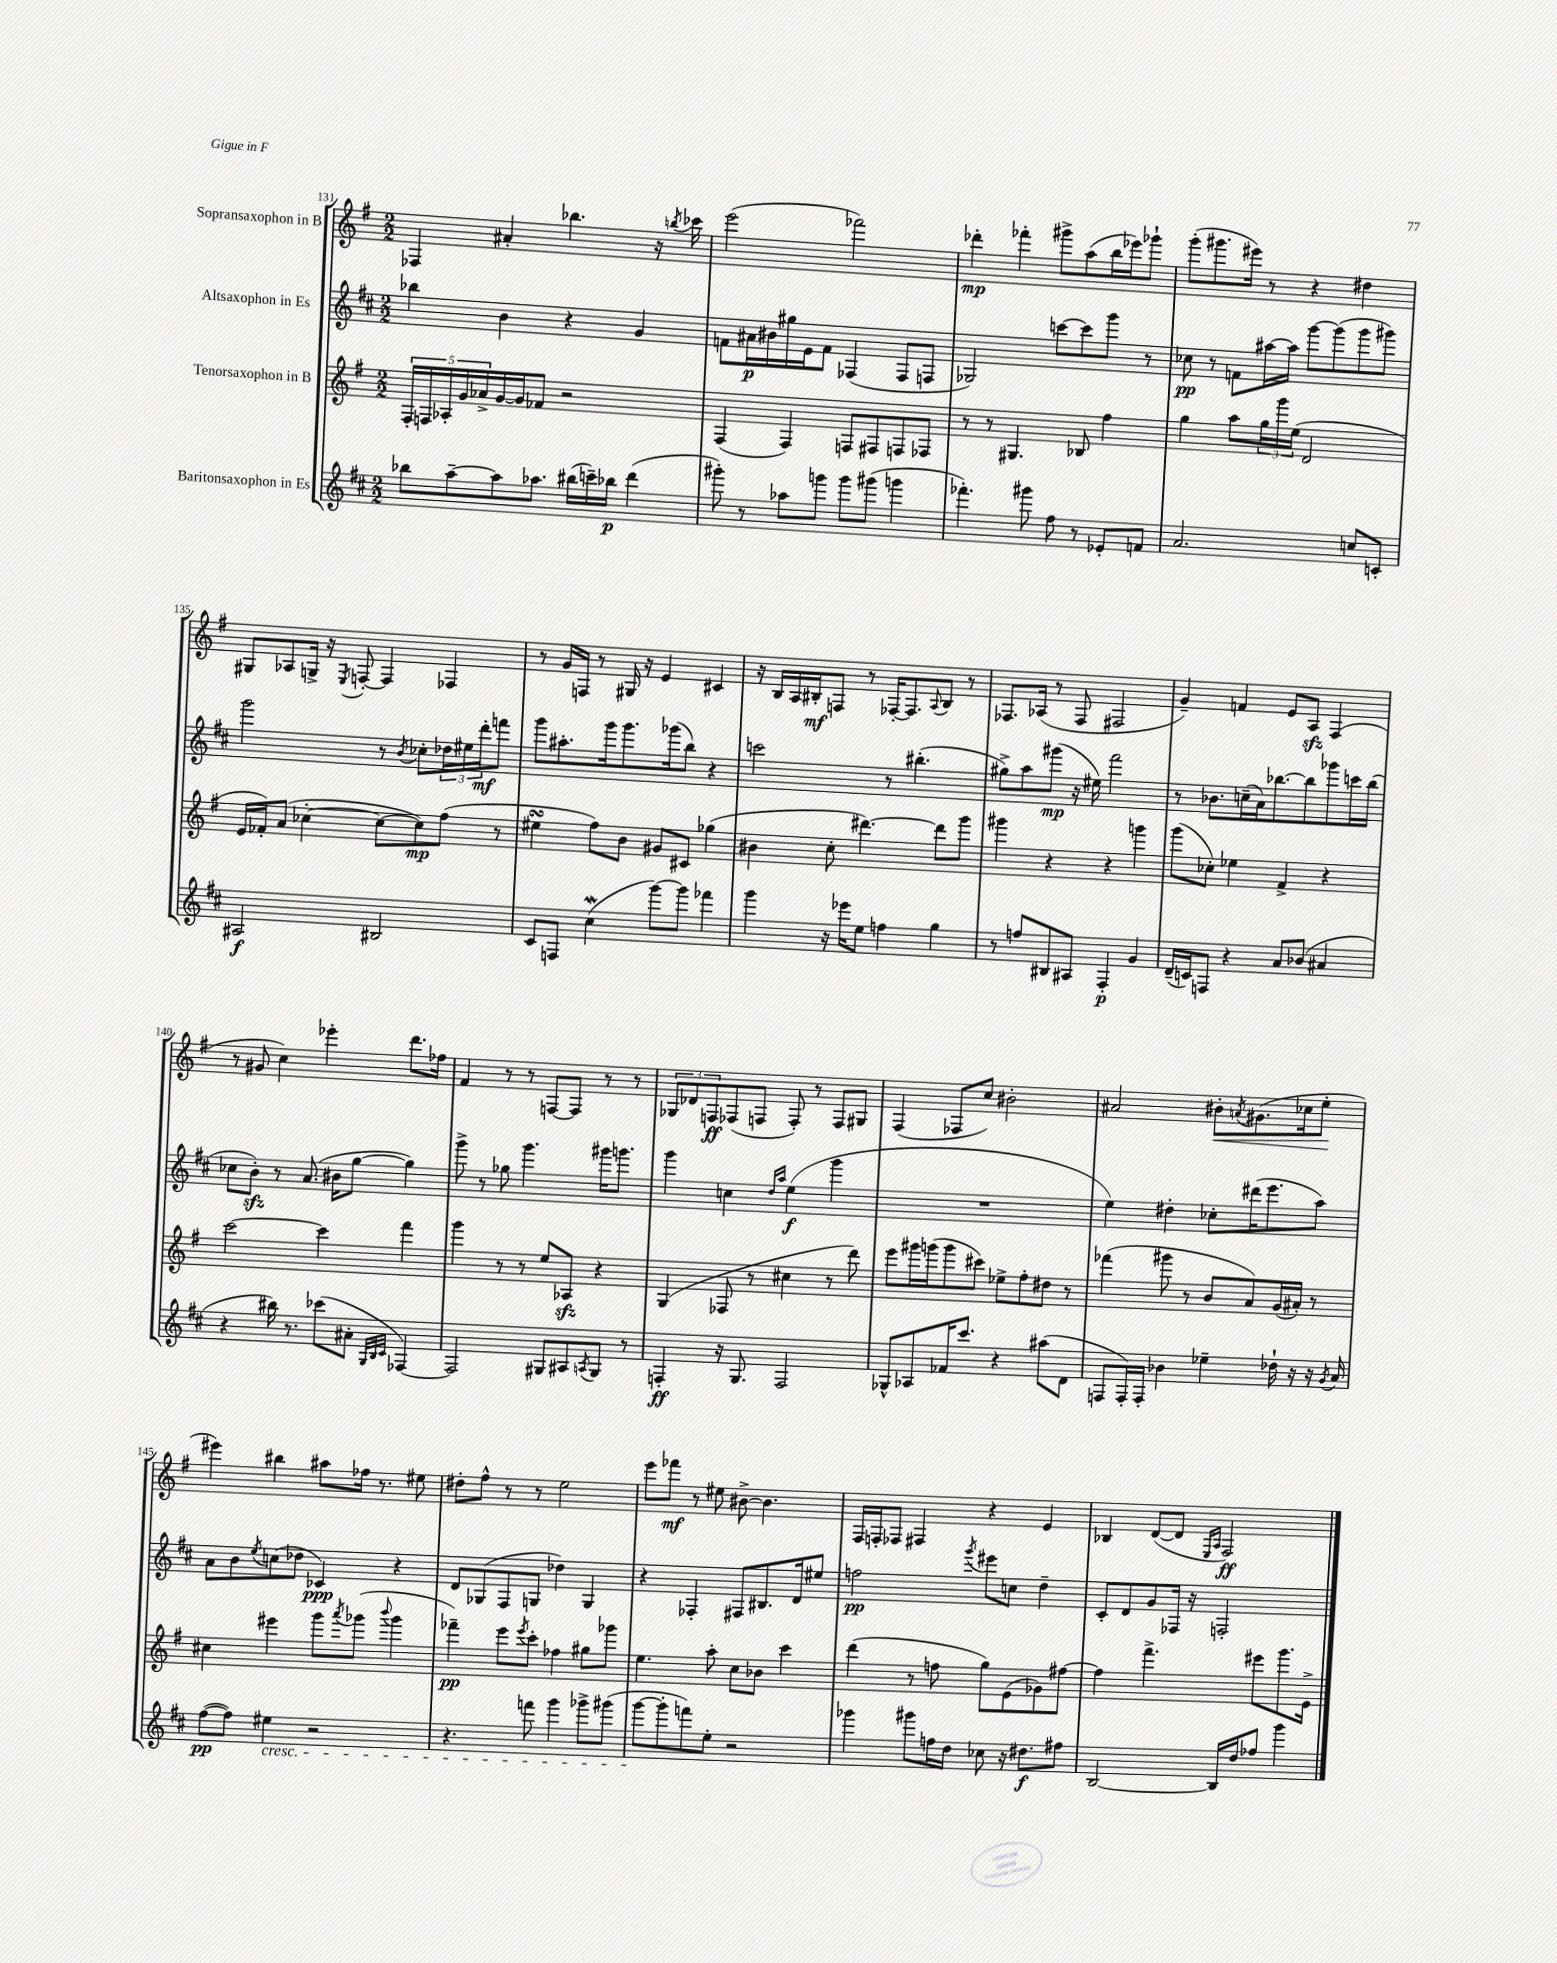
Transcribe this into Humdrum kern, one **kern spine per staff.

**kern	**dynam	**kern	**dynam	**kern	**dynam	**kern	**dynam
*part4	*part4	*part3	*part3	*part2	*part2	*part1	*part1
*staff4	*staff4	*staff3	*staff3	*staff2	*staff2	*staff1	*staff1
*I"Baritonsaxophon in Es	*	*I"Tenorsaxophon in B	*	*I"Altsaxophon in Es	*	*I"Sopransaxophon in B	*
*clefG2	*	*clefG2	*	*clefG2	*	*clefG2	*
*k[f#c#]	*	*k[f#]	*	*k[f#c#]	*	*k[f#]	*
*M2/2	*	*M2/2	*	*M2/2	*	*M2/2	*
=131	=131	=131	=131	=131	=131	=131	=131
8bb-X\L	.	20F#'/LL	.	4bb-X\	.	4F-X/	.
.	.	20Fn/	.	.	.	.	.
.	.	20A-X'/	.	.	.	.	.
[8aa~\	.	.	.	.	.	.	.
.	.	20g/	.	.	.	.	.
.	.	20a-X^/	.	.	.	.	.
8aa\]	.	[16g/	.	4b\	.	4a#X'/	.
.	.	16g/J]	.	.	.	.	.
8.aa-X\J	.	8f-X/J	.	.	.	.	.
.	.	2r	.	4r	.	4.bb-X\	.
(16bb#X\LL	.	.	.	.	.	.	.
16cccn~\)	.	.	.	.	.	.	.
16bb-X\JJ	p	.	.	.	.	.	.
(4ddd\	.	.	.	4g/	.	.	.
.	.	.	.	.	.	16r	.
.	.	.	.	.	.	8qbbn/	.
.	.	.	.	.	.	16ccc-X\	.
=132	=132	=132	=132	=132	=132	=132	=132
8ggg#X'\)	.	(4F#/	.	8fn\L	.	(2eee\	.
8r	.	.	.	16a#X\L	p	.	.
.	.	.	.	16b#X\	.	.	.
8aa-X\L	.	4F#/)	.	16gg#X\	.	.	.
.	.	.	.	16e\J	.	.	.
8gggn\J	.	.	.	8f\J	.	.	.
8ggg\L	.	8Fn/L	.	(4F-X/	.	2fff-X\)	.
(8ggg#X\J	.	8F#X/	.	.	.	.	.
4gggn\	.	8Fn/	.	8F-/L	.	.	.
.	.	8F-X/J	.	8Fn/J	.	.	.
=133	=133	=133	=133	=133	=133	=133	=133
4.fff-X'\)	.	8r	.	2G-X/)	.	4ddd-X'\	mp
.	.	8r	.	.	.	.	.
.	.	4.G#X/	.	.	.	4fff-X'\	.
8ggg#X\	.	.	.	.	.	.	.
8ff#\	.	.	.	[8cccn\L	.	8ggg#X^\L	.
8r	.	8B-X/	.	8ccc\]	.	(8aa\	.
8e-X'/L	.	4ff#\	.	8ggg\J	.	16bb\L	.
.	.	.	.	.	.	16eee-X\J)	.
8fn/J	.	.	.	8r	.	8ggg-X`\J	.
=134	=134	=134	=134	=134	=134	=134	=134
2.a/	.	4gg\	.	8cc-X\	pp	(8ggg'\L	.
.	.	.	.	8r	.	8.ggg#X\	.
.	.	8aa\L	.	8fn\L	.	.	.
.	.	.	.	.	.	16eee#X\Jk)	.
.	.	24gg\L	.	[16aa#X\L	.	8r	.
.	.	24ggg\	.	.	.	.	.
.	.	.	.	16aa#\JJ]	.	.	.
.	.	(24ee\JJ	.	.	.	.	.
.	.	2d/	.	[8ggg\L	.	4r	.
.	.	.	.	(8ggg\]	.	.	.
8ccn/L	.	.	.	8ggg\	.	4dd#X\	.
8cn'/J	.	.	.	8ggg#X\J)	.	.	.
!!LO:LB:g=z
=135	=135	=135	=135	=135	=135	=135	=135
2A#X/	f	16e/LL	.	2ggg\	.	8G#X/L	.
.	.	16f-X'/J)	.	.	.	.	.
.	.	(8a/J	.	.	.	8A-X/	.
.	.	[4cc-X'\	.	.	.	16Gn^/Jk	.
.	.	.	.	.	.	16r	.
.	.	.	.	.	.	8qE/	.
.	.	.	.	.	.	[8Fn'/	.
2B#X/	.	8cc-\L_	.	8r	.	4F/]	.
.	.	.	.	8qb/	.	.	.
.	.	8cc-\])	mp	8cc-X'\L	.	.	.
.	.	(8ff#\J	.	24dd-X\L	.	4F-X/	.
.	.	.	.	24ee#X\	.	.	.
.	.	.	.	24ddd'\J	mf	.	.
.	.	8r	.	8fffn\J	.	.	.
=136	=136	=136	=136	=136	=136	=136	=136
8c#/L	.	4ee#XsSsS\	.	8ggg\L	.	8r	.
8Fn/J	.	.	.	8.aa#X'\	.	16g/LL	.
.	.	.	.	.	.	16Fn/JJ	.
(4cc#W\	.	8ff#\L)	.	.	.	8r	.
.	.	.	.	16ggg\k	.	.	.
.	.	8b\J	.	8.ggg\	.	16G#X/	.
.	.	.	.	.	.	16r	.
[8ggg\L)	.	8g#X/L	.	.	.	4e/	.
.	.	.	.	(16ggg-X\k	.	.	.
8ggg\J]	.	8c#X/J	.	8bb\J)	.	.	.
4fff-X\	.	(4gg-X\	.	4r	.	4c#X/	.
=137	=137	=137	=137	=137	=137	=137	=137
4ggg\	.	4b#X\	.	2cccn\	.	16r	.
.	.	.	.	.	.	16B/LL	.
.	.	.	.	.	.	16A/	.
.	.	.	.	.	.	16B#X'/J	mf
16r	.	8cc'\	.	.	.	8Fn/J	.
16eee-X\KL	.	.	.	.	.	.	.
8ee\J	.	[4.ddd#X\)	.	.	.	8r	.
4ffn\	.	.	.	8r	.	[16F-X'/KL	.
.	.	.	.	.	.	8.F-/]	.
.	.	.	.	(4.bb#X'\	.	.	.
.	.	.	.	.	.	8qqA/	.
4gg\	.	8ddd#\L]	.	.	.	8B#/J	.
.	.	8ggg\J	.	.	.	8r	.
=138	=138	=138	=138	=138	=138	=138	=138
8r	.	4ggg#X\	.	8gg#X^\L)	.	8.F-X/L	.
8ffn/L	.	.	.	8aa\	.	.	.
.	.	.	.	.	.	(16A-X/Jk	.
8B#X/	.	4r	.	(8ggg#X\J	mp	8r	.
8A#X/J	.	.	.	16r	.	8F-/	.
.	.	.	.	16ee#X\)	.	.	.
4F#'/	p	4r	.	2fff#\	.	2F#X/	.
4g/	.	4gggn\	.	.	.	.	.
=139	=139	=139	=139	=139	=139	=139	=139
(16d~/LL	.	(8ggg\L	.	8r	.	4g~/)	.
16cn/J)	.	.	.	.	.	.	.
8Fn/J	.	8cc-X'\J)	.	8.b-X\L	.	.	.
4r	.	4ee-X\	.	.	.	4fn/	.
.	.	.	.	(16ccn~\L	.	.	.
.	.	.	.	16a\J)	.	.	.
.	.	.	.	[8.bb-X\	.	.	.
8a/L	.	4f#^/	.	.	.	8e/L	.
(8b-X/J	.	.	.	8bb-\]	.	8Azz/J	.
4a#X/	.	4r	.	8ggg-X\	.	(4F#/	.
.	.	.	.	16cccn\L	.	.	.
.	.	.	.	(16bb-\JJ	.	.	.
!!LO:LB:g=z
=140	=140	=140	=140	=140	=140	=140	=140
4r	.	[2ccc\	.	8cc-X\L	.	8r	.
.	.	.	.	8bzz'\J)	.	8g#X/	.
16bb#X\)	.	.	.	8r	.	4cc\)	.
8.r	.	.	.	.	.	.	.
.	.	.	.	(8.a/	.	.	.
(8ccc-X\L	.	4ccc\]	.	.	.	4eee-X'\	.
.	.	.	.	16b#X\KL	.	.	.
8a#X'\J	.	.	.	[8gg\J	.	.	.
32qqG/LLL	.	.	.	.	.	.	.
32qqB/	.	.	.	.	.	.	.
32qqc#/JJJ	.	.	.	.	.	.	.
[4F-X/)	.	4fff#\	.	4gg\])	.	8.ddd\L	.
.	.	.	.	.	.	16ff-X\Jk	.
=141	=141	=141	=141	=141	=141	=141	=141
2F-/]	.	4ggg\	.	8ggg^\	.	4f#/	.
.	.	.	.	8r	.	.	.
.	.	8r	.	8gg-X\	.	8r	.
.	.	8r	.	4.ggg\	.	8r	.
8G#X/L	.	8ee/L	.	.	.	[8Fn/L	.
8A#X/	.	8A-Xzz/J	.	.	.	8F/J]	.
8qAn/	.	.	.	.	.	.	.
8G#/J	.	4r	.	16ggg#X\KL	.	8r	.
.	.	.	.	8.gggn\J	.	.	.
8r	.	.	.	.	.	8r	.
=142	=142	=142	=142	=142	=142	=142	=142
4Fn'/	ff	(4G/	.	4ggg\	.	12G-X/L	.
.	.	.	.	.	.	12d-X/	.
.	.	.	.	.	.	12Fn/	ff
16r	.	8F-X/	.	4ccn\	.	(8F-X/	.
8.G/	.	.	.	.	.	.	.
.	.	8r	.	.	.	8Fn/J	.
.	.	.	.	16qqdd/LL	.	.	.
.	.	.	.	16qqaa/JJ	.	.	.
2F/	.	4cc#X\	.	(4ee\	f	8F'/)	.
.	.	.	.	.	.	8r	.
.	.	8r	.	4ggg\	.	8F/L	.
.	.	8ddd\)	.	.	.	8G#X/J	.
=143	=143	=143	=143	=143	=143	=143	=143
8G-X^^/L	.	8eee\L	.	1r	.	(4F#/	.
8A-X/	.	16ggg#X\L	.	.	.	.	.
.	.	(16gggn\J	.	.	.	.	.
16f-X/K	.	8ggg\	.	.	.	8F-X/L	.
8.ccc#/J	.	.	.	.	.	.	.
.	.	8ccc#X\J)	.	.	.	8cc/J)	.
4r	.	8ee-X^\L	.	.	.	2b#X'\	.
.	.	8ff#'\	.	.	.	.	.
(8aa#X\L	.	8dd#X\J	.	.	.	.	.
8d\J	.	8r	.	.	.	.	.
=144	=144	=144	=144	=144	=144	=144	=144
8Fn/L	.	(4fff-X\	.	4ee\)	.	2a#X/	.
16F'/L)	.	.	.	.	.	.	.
16F'/JJ	.	.	.	.	.	.	.
4b-X\	.	8ggg#X\	.	4dd#X'\	.	.	.
.	.	8r	.	.	.	.	.
!	!	!	!	!	!	!	!LO:HP:b
4ee-X~\	.	8b/L	.	8cc-X'\L	.	8b#X'\L	<
.	.	.	.	.	.	8qan/	.
.	.	8a/)	.	(16ddd#X\K	.	(8.g#X\	.
.	.	.	.	8.eee\	.	.	.
16dd-X`\	.	(16g/L	.	.	.	.	.
16r	.	16a#X'/JJ)	.	.	.	16cc-X\k	.
16r	.	8r	.	8aa\J)	.	8ee'\J	.
8qg/	.	.	.	.	.	.	.
16a/	.	.	.	.	.	.	.
.	.	.	.	.	.	.	[
!!LO:LB:g=z
=145	=145	=145	=145	=145	=145	=145	=145
([8ff#\L	pp	4cc#X\	.	8a\L	.	4eee#X\)	.
8ff#\J])	.	.	.	8b\	.	.	.
.	.	.	.	8qee/	.	.	.
!LO:TX:b:i:t=cresc.	!	!	!	!	!	!	!
4ee#X\	.	4eee#X\	.	(8ccn\	.	4bb#X\	.
.	.	.	.	8dd-X\J	.	.	.
2r	.	8ggg\L	.	4c-X/)	ppp	8aa#X\L	.
.	.	8qaaa/	.	.	.	.	.
.	.	(8ggg-X\J	.	.	.	16ff-X\Jk	.
.	.	.	.	.	.	8.r	.
.	.	8qqbbb/	.	.	.	.	.
.	.	4ggg-\	.	4r	.	.	.
.	.	.	.	.	.	8ee#X\	.
=146	=146	=146	=146	=146	=146	=146	=146
4.r	.	4fff-X~\)	pp	8d/L	.	8dd#X'\L	.
.	.	.	.	(8G-X/	.	8ff#^^\J	.
.	.	8eee\L	.	8F#/	.	8r	.
.	.	8qeee/	.	.	.	.	.
8fffn\	.	8ccc'\J	.	8Gn/J	.	8r	.
4ggg\	.	4ff-X\	.	4dd-X\)	.	2ee\	.
8ggg-X^\L	.	8gg#X\L	.	4G/	.	.	.
(8ggg#X\J	.	8ggg-X\J	.	.	.	.	.
=147	=147	=147	=147	=147	=147	=147	=147
[8ggg\L	.	4.ee\	.	4r	.	8eee\L	.
8ggg'\]	.	.	.	.	.	8fff-X\J	mf
8fffn\)	.	.	.	4F-X'/	.	8r	.
8ee'\J	.	8aa'\	.	.	.	8ee#X\	.
2r	.	8cc\L	.	8F#X/L	.	[8b#X^\	.
.	.	8b-X\J	.	8.B#X/	.	4.b#\]	.
.	.	4ccc\	.	.	.	.	.
.	.	.	.	16d/k	.	.	.
.	.	.	.	8ee#X/J	.	.	.
=148	=148	=148	=148	=148	=148	=148	=148
4ggg-X\	.	(4ddd\	.	2ffn\	pp	16F#/LL	.
.	.	.	.	.	.	16Fn'/J	.
.	.	.	.	.	.	8F-X/J	.
8ggg#X\L	.	8r	.	.	.	4F#X/	.
16ffn\L	.	8ffn\	.	.	.	.	.
16dd\JJ	.	.	.	.	.	.	.
.	.	.	.	8qggg/	.	.	.
8cc-X\	.	8gg\L)	.	8eee#X\L	.	4r	.
16r	.	(8e\	.	8ccn\J	.	.	.
8.dd#X\L	f	.	.	.	.	.	.
.	.	8g-X\)	.	4dd~\	.	4e/	.
8ff#X\J	.	[8ff#X\J	.	.	.	.	.
=149	=149	=149	=149	=149	=149	=149	=149
[2B/	.	4ff#\]	.	8c#'/L	.	4B-X/	.
.	.	.	.	8d/	.	.	.
.	.	4.fff#^\	.	8g/	.	([8d/L	.
.	.	.	.	16F-X/Jk	.	8d/J]	.
.	.	.	.	16r	.	.	.
.	.	.	.	.	.	16qqE/LL	.
.	.	.	.	.	.	16qqA/JJ	.
16B/LL]	.	.	.	2Fn'/	.	2F#/)	ff
16dd/J	.	.	.	.	.	.	.
8ff-X/J	.	8eee#X\L	.	.	.	.	.
4ggg\	.	8.ggg\	.	.	.	.	.
.	.	16e^\Jk	.	.	.	.	.
==	==	==	==	==	==	==	==
*-	*-	*-	*-	*-	*-	*-	*-
